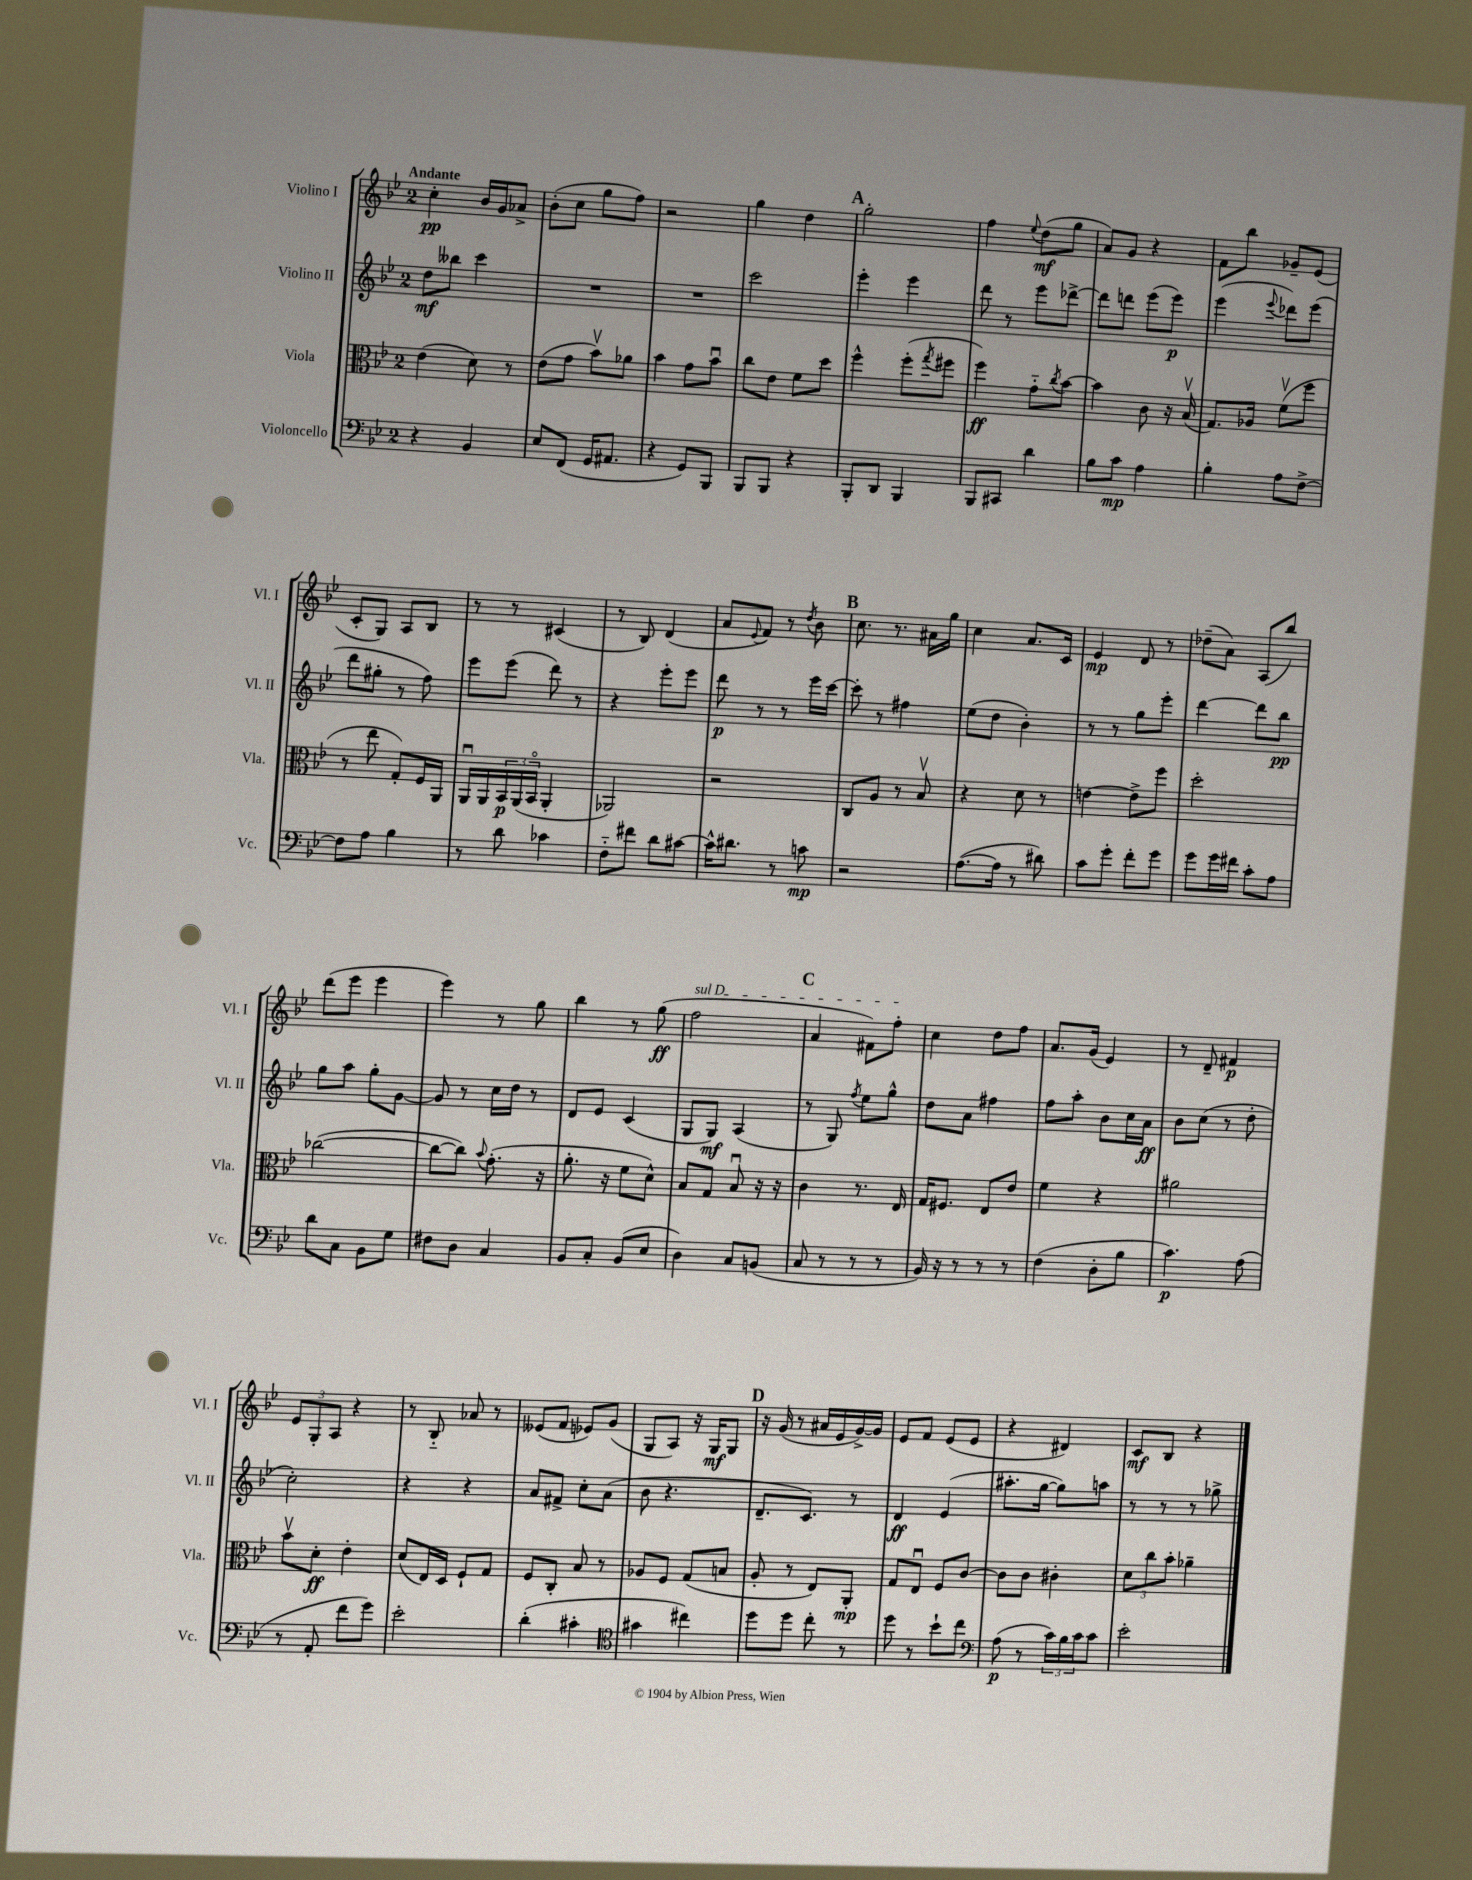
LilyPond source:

<<
\new StaffGroup <<
\new Staff = "s0" \with { instrumentName = "Violino I" shortInstrumentName = "Vl. I" } {
    \clef treble \key bes \major \once \override Staff.TimeSignature.style = #'single-digit \time 2/4 \tempo "Andante"
    c''4-.\pp bes'16 g'16 aes'8-> |
    bes'8-.( c''8 g''8 f''8) |
    r2 |
    g''4 d''4 |
    \mark \markup { \bold "A" } g''2-. |
    f''4 \appoggiatura { ees''8 } d''8\mf( g''8 |
    a'8) g'8 r4 |
    f'8 bes''8 ges'8-- ees'8( |
    c'8-. g8) a8 bes8 |
    r8 r8 cis'4( |
    r8 bes8) d'4( |
    a'8 \appoggiatura { ees'8 } f'8) r8 \acciaccatura { d''8 } bes'8 |
    \mark \markup { \bold "B" } c''8. r8. ais'16 g''16 |
    c''4 a'8. c'16 |
    ees'4\mp d'8 r8 |
    des''8--( a'8) a8( bes''8) |
    d'''8( ees'''8 ees'''4 |
    ees'''4) r8 g''8 |
    bes''4 r8 g''8\ff( |
    \once \override TextSpanner.bound-details.left.text = \markup { \italic "sul D" } f''2\startTextSpan |
    \mark \markup { \bold "C" } a'4 fis'8) f''8-.\stopTextSpan |
    c''4 d''8 f''8 |
    a'8. g'16( ees'4) |
    r8 d'8-- fis'4\p |
    \tuplet 3/2 { ees'8 g8-. a8 } r4 |
    r8 bes8-_ aes'8 r8 |
    eeses'8( f'8 ees'8) g'8( |
    g8 a8) r16 g16\mf g8 |
    \mark \markup { \bold "D" } r16 g'16( r8 ais'16 ees'16 g'16~->) g'16 |
    ees'8 f'8 ees'8( ees'8 |
    r4 dis'4) |
    c'8\mf bes8 r4 \bar "|." |
}
\new Staff = "s1" \with { instrumentName = "Violino II" shortInstrumentName = "Vl. II" } {
    \clef treble \key bes \major \once \override Staff.TimeSignature.style = #'single-digit \time 2/4
    d''8\mf beses''8 c'''4 |
    R2 |
    R2 |
    c'''2 |
    \mark \markup { \bold "A" } ees'''4-. ees'''4 |
    d'''8 r8 ees'''8 des'''8~-> |
    des'''8 d'''8 ees'''8( ees'''8\p) |
    ees'''4( \appoggiatura { ees'''8 } des'''8) ees'''8( |
    d'''8 gis''8-. r8 f''8) |
    ees'''8 ees'''8( d'''8) r8 |
    r4 ees'''8-. ees'''8 |
    d'''8\p r8 r8 ees'''16 c'''16~ |
    \mark \markup { \bold "B" } c'''8-. r8 fis''4 |
    ees''8( d''8 bes'4-.) |
    r8 r8 g''8 ees'''8-. |
    d'''4~ d'''8 bes''8\pp |
    g''8 a''8 g''8-. g'8~ |
    g'8 r8 c''16 d''16 r8 |
    d'8 ees'8 c'4( |
    g8 g8\mf) a4( |
    \mark \markup { \bold "C" } r8 g8) \acciaccatura { f''8 } ees''8 g''8-^ |
    d''8 a'8 fis''4 |
    f''8 a''8-. bes'8 c''16 a'16\ff |
    bes'8 c''8( r8 d''8-. |
    c''2-.) |
    r4 r4 |
    a'8 fis'8-> c''8-. a'8( |
    bes'8 r4. |
    \mark \markup { \bold "D" } d'8.-- c'8.) r8 |
    d'4\ff ees'4( |
    ais''8.-. g''16~ g''8) a''8 |
    r8 r8 r8 ges''8-> \bar "|." |
}
\new Staff = "s2" \with { instrumentName = "Viola" shortInstrumentName = "Vla." } {
    \clef alto \key bes \major \once \override Staff.TimeSignature.style = #'single-digit \time 2/4
    ees'4( d'8) r8 |
    ees'8( g'8 bes'8\upbow) aes'8 |
    bes'4 g'8 bes'8\downbow |
    c''8 ees'8 f'8 d''8 |
    \mark \markup { \bold "A" } f''4-^ f''8-.( \acciaccatura { g''8 } fis''8 |
    f''4\ff) g'8-_ \acciaccatura { c''8 } bes'8~ |
    bes'4 c'8 r16 bes16\upbow( |
    g8.) aes16 f'8\upbow( f''8 |
    r8 ees''8 g8-.) f16 a,16 |
    a,16\downbow a,16 \tuplet 3/2 { bes,16\p a,16( bes,16\flageolet } a,4-. |
    aes,2) |
    r2 |
    \mark \markup { \bold "B" } c8 a8 r8 bes8\upbow |
    r4 d'8 r8 |
    e'4~ e'8-> f''8 |
    d''2-. |
    ces''2~( |
    ces''8~ ces''8) \appoggiatura { bes'8 } g'8.-.( r16 |
    a'8.-. r16 f'8 d'8-^) |
    bes8 g8 bes8\downbow r16 r16 |
    \mark \markup { \bold "C" } c'4 r8. ees16 |
    g16 fis8. ees8 ees'8 |
    f'4 r4 |
    ais'2 |
    bes'8\upbow d'8-.\ff ees'4-. |
    d'8( ees16) d16 f8-! g8 |
    f8 c8-. bes8 r8 |
    aes8 f8 g8( b8 |
    \mark \markup { \bold "D" } a8-. r8 ees8) a,8-.\mp |
    g8 ees8\downbow f8 c'8~ |
    c'8 c'8 cis'4-. |
    \tuplet 3/2 { d'8 c''8 bes'8-. } aes'4-- \bar "|." |
}
\new Staff = "s3" \with { instrumentName = "Violoncello" shortInstrumentName = "Vc." } {
    \clef bass \key bes \major \once \override Staff.TimeSignature.style = #'single-digit \time 2/4
    r4 bes,4 |
    ees8 f,8( g,16 ais,8. |
    r4 g,8) bes,,8 |
    bes,,8 bes,,8 r4 |
    \mark \markup { \bold "A" } bes,,8-. d,8 bes,,4 |
    bes,,8 cis,8 d'4 |
    bes8 c'8\mp a4 |
    bes4-. a8 f8~-> |
    f8 a8 bes4 |
    r8 d'8 ces'4 |
    f8-_ fis'8 d'8 cis'8~ |
    cis'16-^ dis'8. r8 c'8\mp |
    \mark \markup { \bold "B" } r2 |
    a8.~( a16 r8 dis'8) |
    c'8 g'8-. f'8-. g'8 |
    g'8 g'16 fis'16 c'8-. a8 |
    d'8 c8 bes,8 g8 |
    fis8 d8 c4 |
    bes,8 c8-. bes,8( ees8 |
    d4) c8 b,8( |
    \mark \markup { \bold "C" } c8 r8 r8 r8 |
    bes,16) r16 r8 r8 r8 |
    f4( d8-. bes8 |
    c'4.\p) a8( |
    r8 a,8-. f'8 g'8) |
    ees'2-. |
    d'4-.( cis'4-. |
    \clef tenor gis'4 cis''4) |
    \mark \markup { \bold "D" } d''8 d''8 c''8-. r8 |
    d''8 r8 bes'8-! c''8 |
    \clef bass a8\p( r8 \tuplet 3/2 { c'16) bes16 c'16 } c'8 |
    ees'2-. \bar "|." |
}
>>
>>
\layout { \context { \Score \remove "Bar_number_engraver" } }
